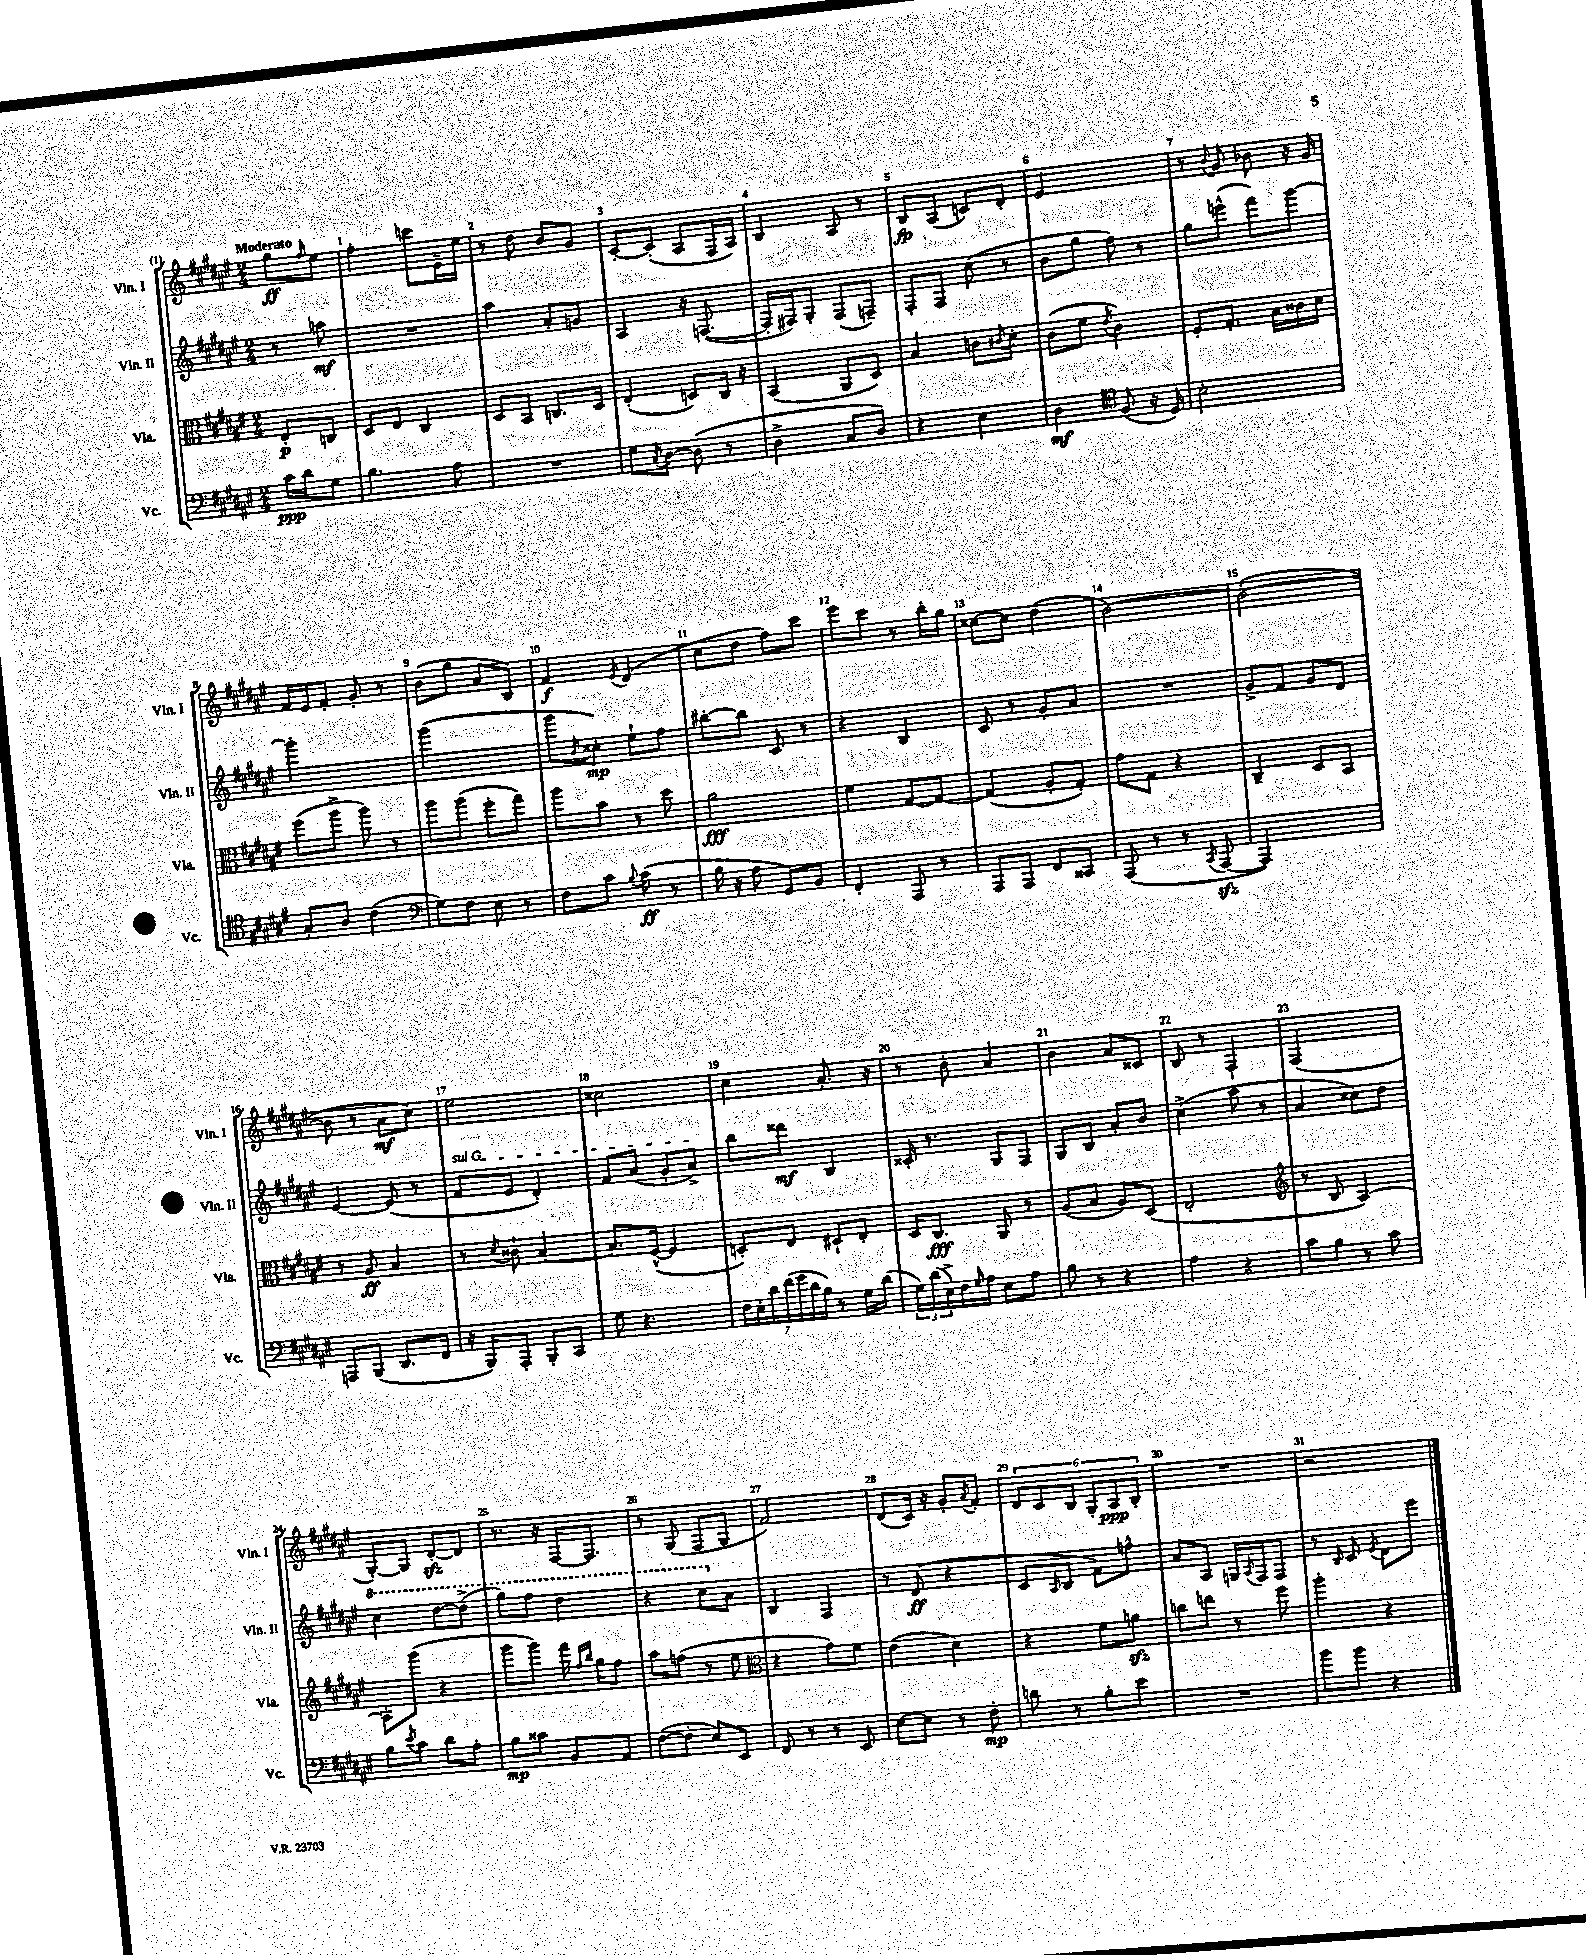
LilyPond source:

<<
\new StaffGroup <<
\new Staff = "s0" \with { instrumentName = "Vln. I" shortInstrumentName = "Vln. I" } {
    \clef treble \key fis \major \numericTimeSignature \time 2/4 \partial 4 \tempo "Moderato"
    gis''8\ff \grace { fis''16 } eis''8 |
    fis''4-. c'''8 eis'16-- eis''16 |
    r8 dis''8 b'8 gis'8 |
    cis'8~-. cis'8-.( ais8 fis16 ais16) |
    b4 ais8 r8 |
    b8\fp ais8( c'8) dis'8-. |
    eis'2 |
    r8 \appoggiatura { b'8 } gis'8 bes'8 r16 gis'16 |
    fis'16 eis'16 fis'8-. gis'8-. r8 |
    b'8( gis''8 ais'8 b8) |
    fis'4\f \acciaccatura { eis'8 } dis'4( |
    cis''8 dis''8 fis''8) cis'''8 |
    eis'''8 cis'''8 r8 b''16-. gis''16 |
    cisis''8~ cisis''8 dis''4( |
    b'2~) |
    b'2~-.( |
    b'8 r8 ais'8\mf cis''8) |
    eis''2 |
    cisis''2 |
    cis''4 ais'8.-. r16 |
    r8 b'8-. ais'4 |
    b'4 ais'8 cisis'8 |
    b8 r8 fis4-! |
    fis2( |
    gis8~-.) gis8 dis'8~-.\sfz dis'8 |
    r8. r16 fis16~ fis8. |
    r8 gis8( fis8 gis8 |
    fis'2) |
    dis'8( cis'16) r16 gis'8-. \acciaccatura { ais'8 } fis'8-. |
    \tuplet 6/4 { dis'8 cis'8 b8 gis8-. ais8\ppp b8-. } |
    R2 |
    r2 \bar "|." |
}
\new Staff = "s1" \with { instrumentName = "Vln. II" shortInstrumentName = "Vln. II" } {
    \clef treble \key fis \major \numericTimeSignature \time 2/4 \partial 4
    r8 a''8\mf |
    R2 |
    ais''4 ais'8-. g'8 |
    ais4 r16 f8.~( |
    f16-. fis16) gis8-. fis8( f8--) |
    fis8-. fis8 cis''8( r8 |
    b'8 gis''8 fis''8) r8 |
    gis''8 e'''8-^( fis'''8) gis'''8~ |
    gis'''2-. |
    gis'''2( |
    gis'''8 \acciaccatura { b'8 } cisis''8-.\mp) eis''8-! fis''8 |
    bis''8~-. bis''8 cis'8 r8 |
    r4 b4 |
    cis'8 r8 gis'8-. ais'8 |
    R2 |
    gis'8-> fis'8 gis'8 dis'8 |
    eis'4~ eis'8( r8 |
    \once \override TextSpanner.bound-details.left.text = \markup { \italic "sul G" } fis'8\startTextSpan eis'8 dis'4-.) |
    fis'8 ais'8( gis'8-. ais'8->\stopTextSpan) |
    b''8 disis'''8\mf b4 |
    cisis'16-. r8. gis8 fis8 |
    gis8 b8 ais'8-. b'8 |
    cis''4->( ais''8 r8 |
    ais'4 cisis''8) dis''8 |
    \ottava #1 cis'''4 dis'''8~ dis'''8->( |
    gis'''8) fis'''8 dis'''4 |
    r4 cis'''8 \ottava #0 ais'8 |
    b4 fis4 |
    r8 dis'8\ff( r4 |
    cis'8 \grace { ais16 } b8 fis'8) f''8-^ |
    ais'8 ais8 g16 \acciaccatura { ais8 } fis16 fis8 |
    r8 \grace { b16 } cis'8 \acciaccatura { eis'8 } dis'8 eis'''8 \bar "|." |
}
\new Staff = "s2" \with { instrumentName = "Vla." shortInstrumentName = "Vla." } {
    \clef alto \key fis \major \numericTimeSignature \time 2/4 \partial 4
    eis8-.\p c8 |
    dis8 eis8 cis4 |
    dis8 b,8 c8. dis16 |
    eis4-.( d8) cis16 r16 |
    b,4( ais,8 dis8) |
    b4 c'8 \acciaccatura { cis'8 } dis'8-. |
    cis'8( fis'8 \acciaccatura { eis'8 } cis'4) |
    fis8-. gis8.-. b16 cisis'16 dis'16 |
    fis''8( ais''8-> ais''8) r8 |
    ais''8 ais''8( fis''8-. gis''8) |
    ais''8 b'8 r8 dis''8 |
    ais'2\fff |
    fis'4 gis8~ gis8~ |
    gis4( ais8-. gis8-.) |
    gis'8 gis8 r4 |
    cis4-- dis8 b,8 |
    r8 ais8\ff b4 |
    r8 \acciaccatura { dis'8 } cisis'8-! b4~ |
    b8. fis16~-^( fis4 |
    d8-.) eis8 dis8-! eis8-. |
    dis16 cis8.\fff ais,8 r8 |
    ais8( b8 ais8) dis8( |
    eis2-. |
    \clef treble r8 b8 ais4~) |
    ais8-. gis'''8( r4 |
    gis'''8 gis'''8) fis'''16 \grace { fis''16 b''16 } gis''16 fis''8 |
    ais''8 f''8( r8 eis''8 |
    \clef alto r4 gis'8) fis'8 |
    eis'4( dis'4) |
    r4 fis'8 a'8\sfz |
    c''8 e''8 r8 fis''8 |
    ais''4-. r4 \bar "|." |
}
\new Staff = "s3" \with { instrumentName = "Vc." shortInstrumentName = "Vc." } {
    \clef bass \key fis \major \numericTimeSignature \time 2/4 \partial 4
    cis'16\ppp dis'16 gis8 |
    b4. ais8 |
    R2 |
    gis8 \acciaccatura { cis8 } dis8~ dis8( r8 |
    dis4-> cis8 dis8) |
    r4 eis4 |
    dis4\mf \clef tenor fis8( r16 dis16) |
    b2-. |
    gis8-. ais8 cis'4( |
    \clef bass gis8) fis8 eis8 r8 |
    fis8 cis'8 \appoggiatura { b8 } cis'8\ff( r8 |
    b16 r16 ais8 gis,8) b,8 |
    fis,4-. ais,,8 r8 |
    ais,,8 ais,,8 fis,8 cisis,8 |
    ais,,8( r8 r8 \acciaccatura { cis,8 } ais,,8~\sfz |
    ais,,2) |
    a,,8 b,,8( dis,8. fis,16 |
    r16 b,,16) ais,,8-. b,,8-. cis,8 |
    gis8 r4. |
    \tuplet 7/4 { fis16 eis16-. dis'16 fis'16( gis'16 dis'16 b16) } r8 gis16 dis'16( |
    \tuplet 3/2 { gis16) dis'16( eis16->) } fis16 \grace { gis16 } ais16 eis8 ais8 |
    b8 r8 r4 |
    ais4 r4 |
    cis'8 b8 r8 cis'8 |
    b8 \acciaccatura { eis'8 } cis'8 dis'8 ais8-. |
    b8\mp cisis'8 b,8 ais,8 |
    fis8~( fis8-. eis8) eis,8 |
    fis,8 r8 r8 eis,8 |
    eis8~ eis8 r8 fis8-.\mp |
    d'8 r8 b8-. eis'8 |
    R2 |
    b'8 b'8 r4 \bar "|." |
}
>>
>>
\layout { \context { \Score \override BarNumber.break-visibility = ##(#f #t #t) barNumberVisibility = #all-bar-numbers-visible } }
